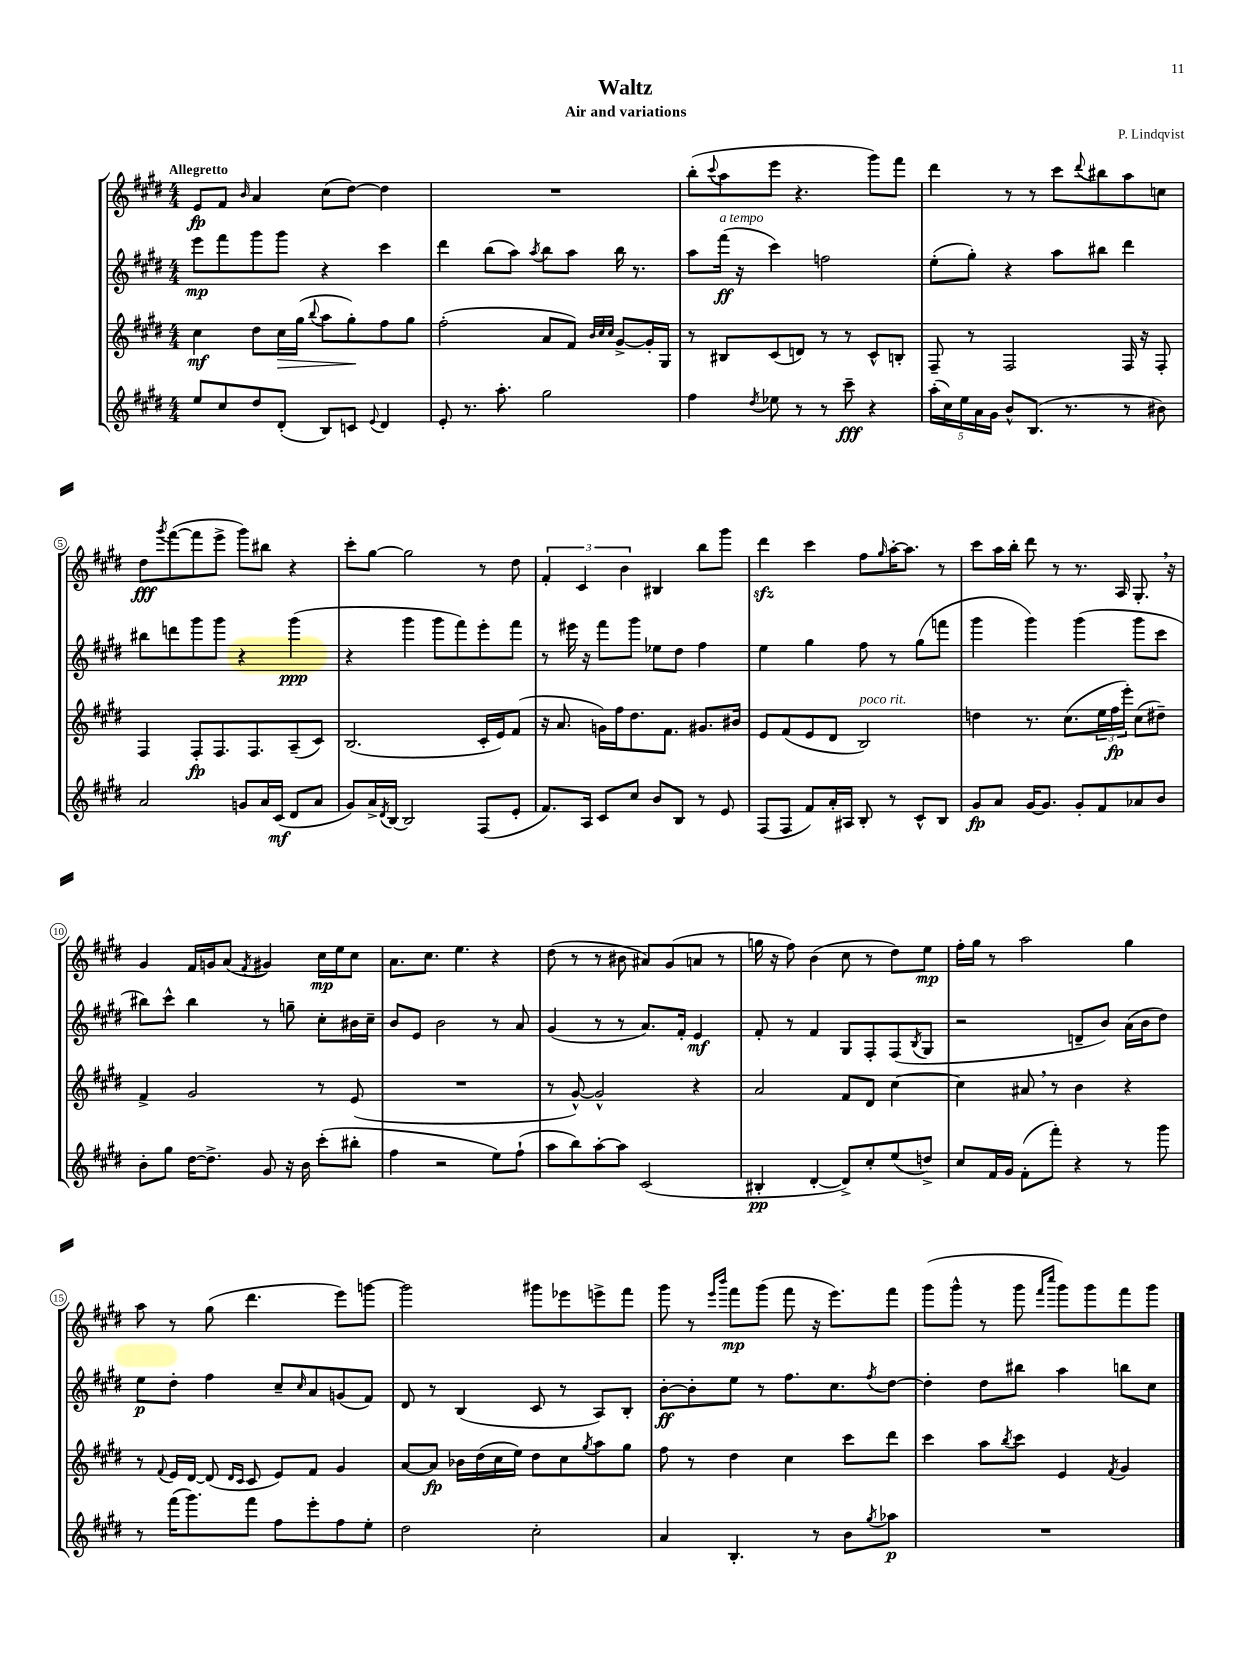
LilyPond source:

\header { title = "Waltz" composer = "P. Lindqvist" subtitle = "Air and variations" }
<<
\new StaffGroup <<
\new Staff = "s0" {
    \clef treble \key e \major \numericTimeSignature \time 4/4 \tempo "Allegretto"
    e'8\fp fis'8 \grace { b'16 } a'4 cis''8( dis''8~) dis''4 |
    R1 |
    b''8-.( \appoggiatura { cis'''8 } a''8 e'''8 r4. gis'''8) fis'''8 |
    dis'''4 r8 r8 cis'''8 \appoggiatura { dis'''8 } bis''8 a''8 c''8 |
    dis''8\fff \acciaccatura { gis'''8 } fis'''8~( fis'''8 e'''8-> gis'''8) bis''8 r4 |
    cis'''8-. gis''8~ gis''2 r8 dis''8 |
    \tuplet 3/2 { fis'4-. cis'4 b'4 } bis4 b''8 gis'''8 |
    dis'''4\sfz cis'''4 fis''8 \grace { gis''16 } a''16~-. a''8. r8 |
    cis'''8 a''16 b''16-. dis'''8 r8 r8. a16 gis8.-. \breathe r16 |
    gis'4 fis'16 g'16 a'8( \acciaccatura { fis'8 } gis'4) cis''16\mp e''16 cis''8 |
    a'8. cis''8. e''4. r4 |
    dis''8( r8 r8 bis'8 ais'8) gis'8( a'8 r8 |
    g''16 r16 fis''8) b'4( cis''8 r8 dis''8) e''8\mp |
    fis''16-. gis''16 r8 a''2 gis''4 |
    a''8 r8 gis''8( dis'''4. e'''8) g'''8~ |
    g'''2 gis'''8 ees'''8 e'''8-> fis'''8 |
    gis'''8 r8 \grace { e'''16 b'''16 } fis'''8\mp gis'''8( fis'''8 r16 e'''8.) fis'''8 |
    gis'''8( gis'''8-^ r8 gis'''8 \grace { fis'''16 cis''''16 } gis'''8) gis'''8 fis'''8 gis'''8 \bar "|." |
}
\new Staff = "s1" {
    \clef treble \key e \major \numericTimeSignature \time 4/4
    e'''8\mp fis'''8 gis'''8 gis'''8 r4 cis'''4 |
    dis'''4 b''8( a''8) \acciaccatura { a''8 } b''8 a''8 b''16 r8. |
    a''8 fis'''16\ff^\markup { \italic "a tempo" }( r16 cis'''4) f''2 |
    e''8-.( gis''8-.) r4 a''8 bis''8 dis'''4 |
    bis''8 d'''8 gis'''8 gis'''8 r4 gis'''4\ppp( |
    r4 gis'''4 gis'''8 fis'''8) e'''8-. fis'''8 |
    r8 eis'''16 r16 fis'''8 gis'''8 ees''8 dis''8 fis''4 |
    e''4 gis''4 fis''8 r8 gis''8( f'''8 |
    gis'''4 gis'''4) gis'''4( gis'''8 cis'''8 |
    bis''8) cis'''8-^ bis''4 r8 g''8-- cis''8-. bis'16 cis''16-- |
    b'8 e'8 b'2 r8 a'8 |
    gis'4( r8 r8 a'8.) fis'16-. e'4\mf |
    fis'8-. r8 fis'4 gis8 fis8-. fis8( \acciaccatura { b8 } gis8 |
    r2 d'8-- b'8) a'16( b'16 dis''8) |
    e''8\p dis''8-. fis''4 cis''8-- \grace { cis''16 } a'8 g'8( fis'8) |
    dis'8 r8 b4( cis'8 r8 a8) b8-. |
    b'8~-.\ff b'8-. e''8 r8 fis''8. cis''8. \acciaccatura { fis''8 } dis''8~ |
    dis''4-. dis''8 bis''8 a''4 b''8 cis''8 \bar "|." |
}
\new Staff = "s2" {
    \clef treble \key e \major \numericTimeSignature \time 4/4
    cis''4\mf dis''8 cis''16\> gis''16( \appoggiatura { b''8 } a''8 gis''8-.\!) fis''8 gis''8 |
    fis''2-.( a'8 fis'8) \grace { b'32 cis''32 cis''32 } gis'8~-> gis'16-. gis16 |
    r8 bis8 cis'8( d'8) r8 r8 cis'8-^ b8-. |
    fis8-- r8 fis2 fis16 r16 fis8-. |
    fis4 fis8-.\fp fis8. fis8. a8--( cis'8) |
    b2.( cis'16-. e'16) fis'8( |
    r16 a'8. g'16) fis''16 dis''8. fis'8. gis'8. bis'16 |
    e'8 fis'8( e'8 dis'8 b2^\markup { \italic "poco rit." }) |
    d''4 r8. cis''8.( \tuplet 3/2 { e''16 fis''16\fp e'''16-.) } cis''8( dis''8--) |
    fis'4-> gis'2 r8 e'8( |
    R1 |
    r8 gis'8~-^) gis'2-^ r4 |
    a'2 fis'8 dis'8 cis''4~ |
    cis''4 ais'8 \breathe r8 b'4 r4 |
    r8 \appoggiatura { fis'8 } e'16 dis'16~ dis'8( \grace { dis'16 cis'16 } cis'8 e'8) fis'8 gis'4 |
    a'8~ a'8\fp bes'16 dis''16( cis''16 e''16) dis''8 cis''8 \acciaccatura { gis''8 } a''8 gis''8 |
    fis''8 r8 dis''4 cis''4 cis'''8 dis'''8 |
    cis'''4 a''8 \acciaccatura { b''8 } cis'''8 e'4 \acciaccatura { fis'8 } gis'4 \bar "|." |
}
\new Staff = "s3" {
    \clef treble \key e \major \numericTimeSignature \time 4/4
    e''8 cis''8 dis''8 dis'8-.( b8) c'8 \appoggiatura { e'8 } dis'4 |
    e'8-. r8. a''8.-. gis''2 |
    fis''4 \acciaccatura { dis''8 } ees''8 r8 r8 cis'''8--\fff r4 |
    \tuplet 5/4 { a''16-.( cis''16) e''16 a'16 gis'16 } b'8-^ b8.( r8. r8 bis'8) |
    a'2 g'8 a'16 cis'16\mf( dis'8 a'8 |
    gis'8) a'16-> \acciaccatura { dis'8 } b16~ b2 fis8( e'8-. |
    fis'8.) a16 cis'8 cis''8 b'8 b8 r8 e'8 |
    fis8( fis8 fis'8) a'16-. ais16 b8-. r8 cis'8-^ b8 |
    gis'8\fp a'8 gis'16~ gis'8. gis'8-. fis'8 aes'8 b'8 |
    b'8-. gis''8 dis''16~ dis''8.-> gis'8 r16 b'16 cis'''8-.( bis''8-. |
    fis''4 r2 e''8) fis''8-!( |
    a''8 b''8) a''8~-. a''8 cis'2( |
    bis4-.\pp dis'4~-. dis'8->) cis''8-. e''8( d''8->) |
    cis''8 fis'16 gis'16 fis'8-.( fis'''8-.) r4 r8 gis'''8 |
    r8 fis'''16( gis'''8.) fis'''8 fis''8 e'''8-. fis''8 e''8-. |
    dis''2 cis''2-. |
    a'4 b4.-. r8 b'8 \acciaccatura { gis''8 } aes''8\p |
    R1 \bar "|." |
}
>>
>>
\layout { \context { \Score \override BarNumber.stencil = #(make-stencil-circler 0.1 0.3 ly:text-interface::print) } }
